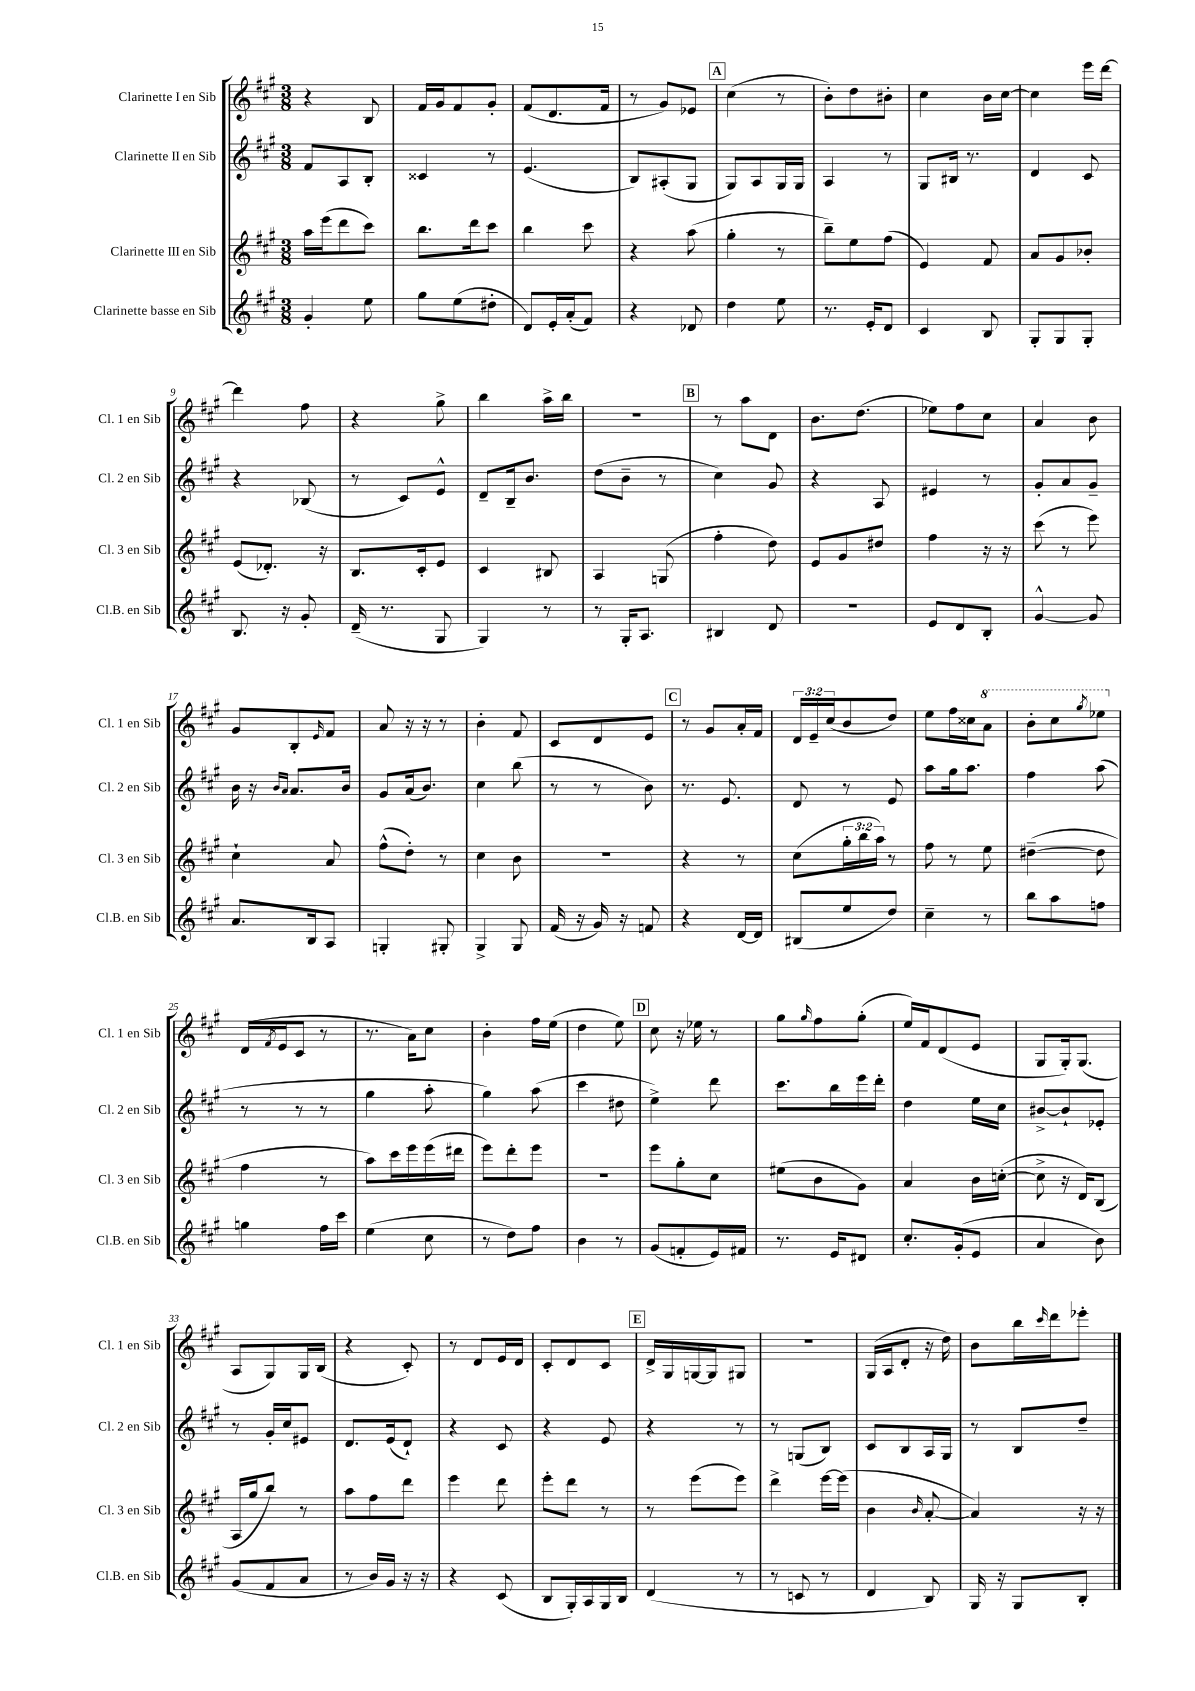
<<
\new StaffGroup <<
\new Staff = "s0" \with { instrumentName = "Clarinette I en Sib" shortInstrumentName = "Cl. 1 en Sib" } {
    \clef treble \key a \major \numericTimeSignature \time 3/8 \override Staff.TupletNumber.text = #tuplet-number::calc-fraction-text
    r4 b8 |
    fis'16 gis'16 fis'8 gis'8-. |
    fis'8( d'8. fis'16 |
    r8 gis'8) ees'8 |
    \mark \markup { \box "A" } cis''4( r8 |
    b'8-.) d''8 bis'8-. |
    cis''4 b'16 cis''16~ |
    cis''4 e'''16 d'''16~ |
    d'''4 fis''8 |
    r4 gis''8-> |
    b''4 a''16-> b''16 |
    R4. |
    \mark \markup { \box "B" } r8 a''8 d'8 |
    b'8. d''8.( |
    ees''8) fis''8 cis''8 |
    a'4 b'8 |
    gis'8 b8-. \grace { e'16 } fis'8 |
    a'8 r16 r16 r8 |
    b'4-. fis'8 |
    cis'8 d'8 e'8 |
    \mark \markup { \box "C" } r8 gis'8 a'16-. fis'16 |
    \tuplet 3/2 { d'16 e'16-- cis''16( } b'8 d''8) |
    e''8 fis''16 cisis''16 \ottava #1 a''8 |
    b''8-. cis'''8 \acciaccatura { gis'''8 } ees'''8 \ottava #0 |
    d'16( \acciaccatura { fis'8 } e'16 cis'8 r8 |
    r8. a'16) cis''8 |
    b'4-. fis''16 e''16( |
    d''4 e''8) |
    \mark \markup { \box "D" } cis''8 r16 ees''16 r8 |
    gis''8 \grace { gis''16 } fis''8 gis''8-.( |
    e''16) fis'16 d'8( e'8 |
    gis8 gis16-.) gis8.( |
    a8 gis8) gis16 b16( |
    r4 cis'8-.) |
    r8 d'8 e'16 d'16 |
    cis'8-. d'8 cis'8 |
    \mark \markup { \box "E" } d'16-> gis16 g16~ g16 gis8 |
    R4. |
    gis16( a16 d'8-. r16 d''16) |
    b'8 b''16 \grace { cis'''16 } d'''16 ees'''8-. \bar "|." |
}
\new Staff = "s1" \with { instrumentName = "Clarinette II en Sib" shortInstrumentName = "Cl. 2 en Sib" } {
    \clef treble \key a \major \numericTimeSignature \time 3/8
    fis'8 a8 b8-. |
    cisis'4 r8 |
    e'4.( |
    b8) ais8-.( gis8 |
    \mark \markup { \box "A" } gis8) a8 gis16 gis16 |
    a4 r8 |
    gis8 bis16 r8. |
    d'4 cis'8 |
    r4 bes8( |
    r8 cis'8) e'8-^ |
    d'8-- b16-- b'8. |
    d''8( b'8-- r8 |
    \mark \markup { \box "B" } cis''4) gis'8 |
    r4 a8 |
    eis'4 r8 |
    gis'8-. a'8 gis'8-- |
    b'16 r16 \grace { b'16 a'16 } a'8. b'16 |
    gis'8 a'16( b'8.) |
    cis''4 b''8( |
    r8 r8 b'8) |
    \mark \markup { \box "C" } r8. e'8. |
    d'8 r8 e'8 |
    a''8 gis''16 a''8. |
    fis''4 a''8( |
    r8 r8 r8 |
    gis''4 a''8-. |
    gis''4) a''8( |
    cis'''4 dis''8 |
    \mark \markup { \box "D" } e''4->) d'''8 |
    cis'''8. b''16 e'''16 d'''16-. |
    d''4 e''16 cis''16 |
    bis'8~-> bis'8-! ees'8-. |
    r8 gis'16-. cis''16 eis'8 |
    d'8. e'16( d'8-!) |
    r4 cis'8 |
    r4 e'8 |
    \mark \markup { \box "E" } r4 r8 |
    r8 g8( b8) |
    cis'8 b8 a16 gis16 |
    r8 b8 d''8-- \bar "|." |
}
\new Staff = "s2" \with { instrumentName = "Clarinette III en Sib" shortInstrumentName = "Cl. 3 en Sib" } {
    \clef treble \key a \major \numericTimeSignature \time 3/8 \override Staff.TupletNumber.text = #tuplet-number::calc-fraction-text
    a''16 e'''16( d'''8 cis'''8) |
    b''8. d'''16 cis'''8 |
    b''4 cis'''8 |
    r4 a''8( |
    \mark \markup { \box "A" } gis''4-. r8 |
    b''8--) e''8 fis''8( |
    e'4) fis'8 |
    a'8 gis'8 bes'8-. |
    e'8( des'8.-.) r16 |
    b8. cis'16-. e'8 |
    cis'4 bis8 |
    a4 g8( |
    \mark \markup { \box "B" } fis''4-. d''8) |
    e'8 gis'8 dis''8 |
    fis''4 r16 r16 |
    cis'''8( r8 e'''8) |
    cis''4-! a'8 |
    fis''8-^( d''8-.) r8 |
    cis''4 b'8 |
    R4. |
    \mark \markup { \box "C" } r4 r8 |
    cis''8( \tuplet 3/2 { gis''16-. b''16 a''16) } r8 |
    fis''8 r8 e''8 |
    dis''4~--( dis''8 |
    fis''4 r8 |
    a''8) cis'''16 e'''16 e'''16( dis'''16 |
    e'''8) d'''8-. e'''8 |
    R4. |
    \mark \markup { \box "D" } e'''8 gis''8-. cis''8 |
    eis''8( b'8 gis'8) |
    a'4 b'16 c''16~-.( |
    c''8-> r16 d'16) b8( |
    a16 gis''16 b''8) r8 |
    a''8 fis''8 d'''8 |
    e'''4 d'''8 |
    e'''8-. d'''8 r8 |
    \mark \markup { \box "E" } r8 e'''8( e'''8) |
    d'''4-> e'''16~ e'''16( |
    b'4 \grace { b'16 } a'8~-. |
    a'4) r16 r16 \bar "|." |
}
\new Staff = "s3" \with { instrumentName = "Clarinette basse en Sib" shortInstrumentName = "Cl.B. en Sib" } {
    \clef treble \key a \major \numericTimeSignature \time 3/8
    gis'4-. e''8 |
    gis''8 e''8( dis''8-. |
    d'8) e'16-. a'16-.( fis'8) |
    r4 des'8 |
    \mark \markup { \box "A" } d''4 e''8 |
    r8. e'16-. d'8 |
    cis'4 b8 |
    gis8-. gis8 gis8-. |
    b8. r16 gis'8-. |
    d'16--( r8. gis8 |
    gis4) r8 |
    r8 gis16-. a8. |
    \mark \markup { \box "B" } bis4 d'8 |
    R4. |
    e'8 d'8 b8-. |
    gis'4~-^ gis'8 |
    a'8. b16 a8 |
    g4-. gis8-. |
    gis4-> gis8 |
    fis'16( r16 gis'16) r16 f'8 |
    \mark \markup { \box "C" } r4 d'16~ d'16 |
    bis8( e''8 d''8) |
    cis''4-- r8 |
    b''8 a''8 f''8 |
    g''4 fis''16 cis'''16 |
    e''4( cis''8 |
    r8 d''8) fis''8 |
    b'4 r8 |
    \mark \markup { \box "D" } gis'8( f'8-. e'16) fis'16 |
    r8. e'16 dis'8 |
    cis''8.-. gis'16-.( e'8 |
    a'4 b'8) |
    gis'8( fis'8 a'8 |
    r8 b'16) gis'16 r16 r16 |
    r4 cis'8( |
    b8 gis16-.) a16 gis16 b16 |
    \mark \markup { \box "E" } d'4( r8 |
    r8 c'8 r8 |
    d'4 b8) |
    gis16 r16 gis8 b8-. \bar "|." |
}
>>
>>
